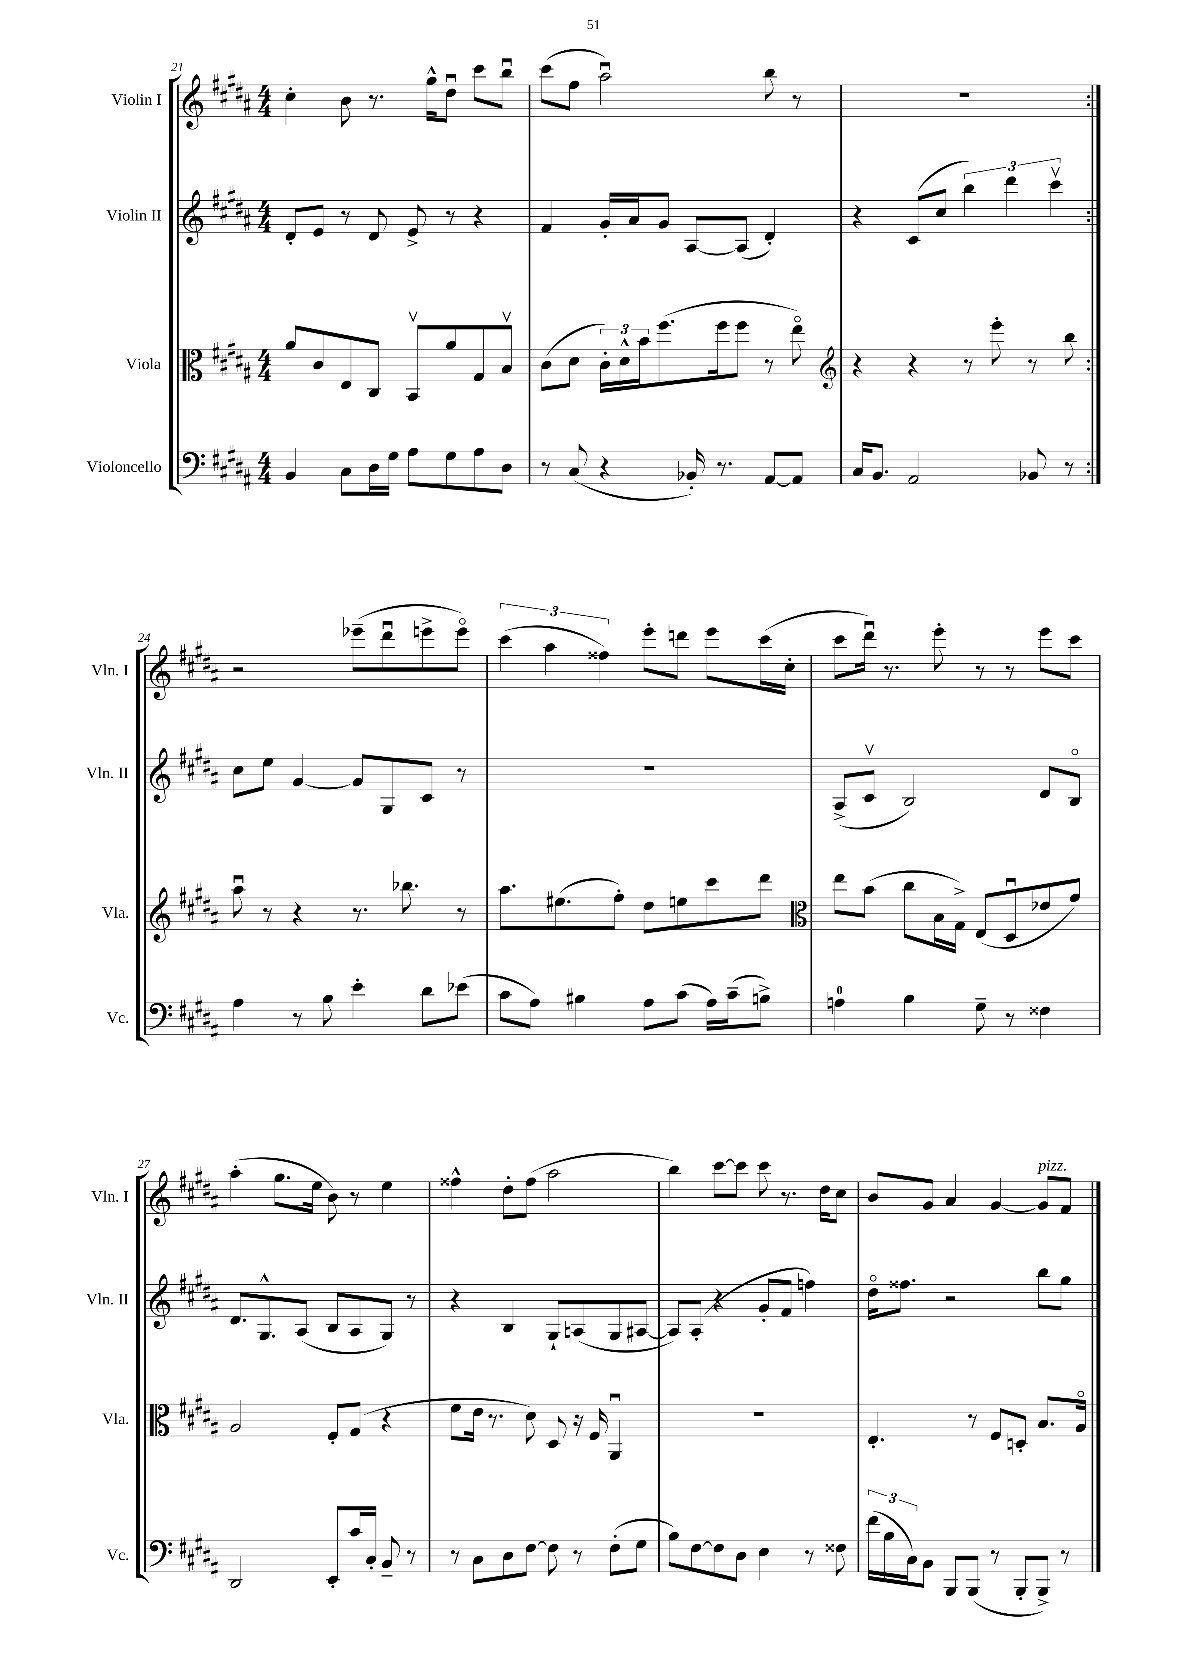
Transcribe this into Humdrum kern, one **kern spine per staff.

**kern	**kern	**kern	**kern
*part4	*part3	*part2	*part1
*staff4	*staff3	*staff2	*staff1
*I"Violoncello	*I"Viola	*I"Violin II	*I"Violin I
*I'Vc.	*I'Vla.	*I'Vln. II	*I'Vln. I
*clefF4	*clefC3	*clefG2	*clefG2
*k[f#c#g#d#a#]	*k[f#c#g#d#a#]	*k[f#c#g#d#a#]	*k[f#c#g#d#a#]
*M4/4	*M4/4	*M4/4	*M4/4
=21	=21	=21	=21
4BB/	8a#/L	8d#'/L	4cc#'\
.	8c#/	8e/J	.
8C#\L	8E/	8r	8b\
16D#\L	8C#/J	8d#/	8.r
16G#\JJ	.	.	.
8A#\L	8BBv/L	8e^/	.
.	.	.	16gg#^^\KL
8G#\	8a#/	8r	8dd#u\J
8A#\	8G#/	4r	8ccc#\L
8D#\J	8Bv/J	.	8bbu\J
=22	=22	=22	=22
8r	(8c#\L	4f#/	(8ccc#\L
(8C#/	8d#\J	.	8ff#\J
4r	24c#'\LL)	16g#'/LL	2aa#u\)
.	24d#^^\	.	.
.	.	16a#/J	.
.	24b\J	.	.
.	(8.ff#\	8g#/J	.
16BB-X'/)	.	[8A#/L	.
8.r	16ff#\k	.	.
.	8ff#\J	(8A#/J]	.
[8AA#/L	8r	4d#'/)	8bb\
8AA#/J]	8ee\)	.	8r
=23	=23	=23	=23
*	*clefG2	*	*
16C#/KL	4r	4r	1r
8.BB/J	.	.	.
2AA#/	4r	(8c#/L	.
.	.	8cc#/J	.
.	8r	6bb\)	.
.	8eee'\	.	.
.	.	6ddd#\	.
8BB-X/	8r	.	.
.	.	6ccc#v\	.
8r	8bb\	.	.
!!LO:LB:g=z
=24:|!	=24:|!	=24:|!	=24:|!
4A#\	8aa#u\	8cc#\L	2r
.	8r	8ee\J	.
8r	4r	[4g#/	.
8B\	.	.	.
4e'\	8.r	8g#/L]	(8eee-X~\L
.	.	8G#/	8ddd#u\
.	8.bb-X\	.	.
8d#\L	.	8c#/J	8eeen^\
(8e-X\J	8r	8r	8eee\J)
=25	=25	=25	=25
8c#\L	8.aa#\L	1r	(6ccc#\
8A#\J)	.	.	.
.	.	.	6aa#\
.	(8.ee#X\	.	.
4B#X\	.	.	.
.	.	.	6ff##X\)
.	8ff#'\J)	.	.
8A#\L	8dd#\L	.	8eee'\L
(8c#\J	8een\	.	8dddn\J
16A#\LL)	8ccc#\	.	8eee\L
(16c#~\J	.	.	.
8Bn^\J)	8ddd#\J	.	(16ccc#\L
.	.	.	16cc#'\JJ
=26	=26	=26	=26
*	*clefC3	*	*
4An\	8ee\L	(8A#^/L	8ccc#\L
.	(8b\J	8c#v/J	16ddd#u\Jk)
.	.	.	8.r
4B\	8cc#\L	2B/)	.
.	16B\L	.	8eee'\
.	16G#^\JJ)	.	.
8G#~\	(8E/L	.	8r
8r	8D#u/	.	8r
4F##X\	8e-X/	8d#/L	8eee\L
.	8g#/J)	8B/J	8ccc#\J
!!LO:LB:g=z
=27	=27	=27	=27
2DD#/	2A#/	8.d#/L	(4aa#'\
.	.	8.G#^^/	.
.	.	.	8.gg#\L
.	.	(8A#/J	.
.	.	.	16ee\Jk
8EE'/L	8F#'/L	8B/L	8b\)
16c#/L	(8G#/J	8A#/	8r
16C#'/JJ	.	.	.
8BB~/	4r	8G#/J)	4ee\
8r	.	8r	.
=28	=28	=28	=28
8r	8f#\L	4r	4ff##X^^\
8C#\L	16e\Jk	.	.
.	8.r	.	.
8D#\	.	4B/	8dd#'\L
[8F#\J	8d#\)	.	(8ff##\J
8F#\]	8D#/	8G#`/L	2aa#\
8r	16r	(8An/	.
.	16F#/	.	.
(8F#'\L	4AA#u/	8G#/	.
8G#\J	.	[8A#X/J	.
=29	=29	=29	=29
8B\L)	1r	8A#/L])	4bb\)
[8F#\	.	(8A#'/J	.
8F#\]	.	4r	[8ccc#\L
8D#\J	.	.	8ccc#\J]
4E\	.	8g#'/L	8ccc#\
.	.	8f#/J	8.r
8r	.	4ffn\)	.
.	.	.	16dd#\KL
8F##X\	.	.	8cc#\J
=30	=30	=30	=30
(24f#\LL	4.E'/	16dd#\KL	8b/L
24B\	.	.	.
.	.	8.ff##X\J	.
24C#\J)	.	.	.
8BB\J	.	.	8g#/J
8BBB/L	.	2r	4a#/
(8BBB/J	8r	.	.
8r	8F#/L	.	[4g#/
8BBB'/L	8Dn'/J	.	.
!	!	!	!LO:TX:a:i:t=pizz.
8BBB^/J)	8.B/L	8bb\L	8g#/L]
8r	.	8gg#\J	8f#/J
.	16A#/Jk	.	.
==	==	==	==
*-	*-	*-	*-
